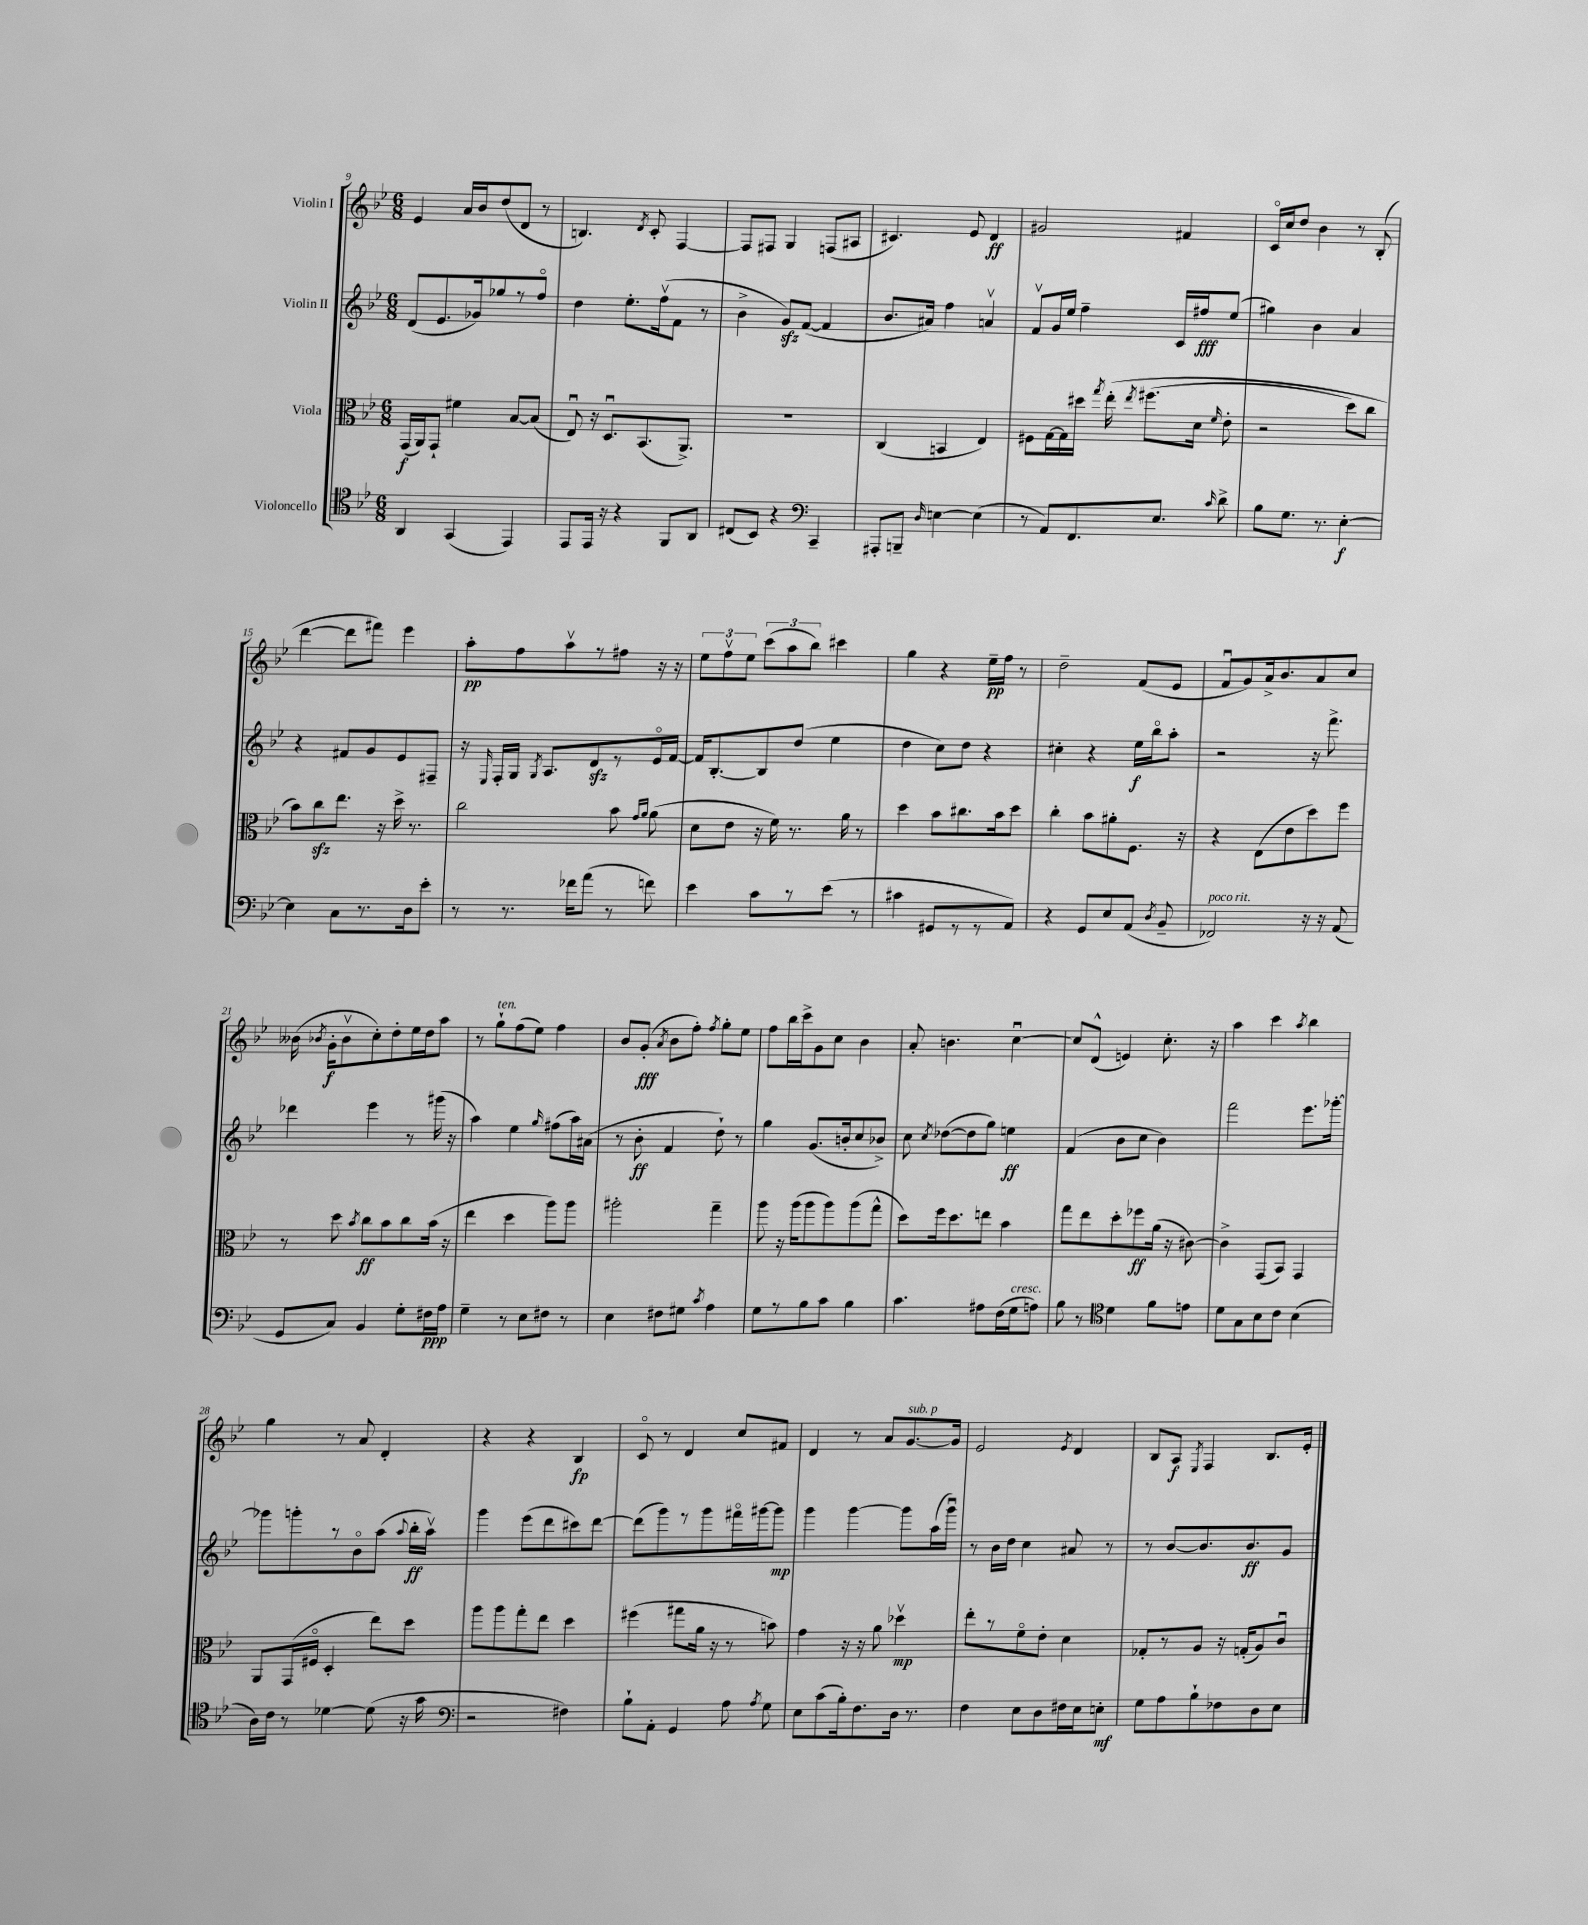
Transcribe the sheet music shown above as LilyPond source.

<<
\new StaffGroup <<
\new Staff = "s0" \with { instrumentName = "Violin I" } {
    \clef treble \key bes \major \numericTimeSignature \time 6/8
    \autoBeamOff ees'4 a'16[ bes'16 d''8( d'8] r8 |
    b4.) \acciaccatura { d'8 } c'8-. f4~ |
    f8[ fis8] g4 f8[( ais8] |
    cis'4.) ees'8 d'4\ff |
    gis'2 fis'4 |
    c'16[\flageolet c''16 d''8] bes'4 r8 bes8-.( |
    d'''4~ d'''8[ fis'''8]) ees'''4 |
    a''8[-.\pp f''8 a''8\upbow r8 fis''8] r16 r16 |
    \tuplet 3/2 { ees''8[ f''8\upbow ees''8] } \tuplet 3/2 { c'''8[( a''8 bes''8]) } cis'''4 |
    g''4 r4 ees''16[--\pp f''16] r8 |
    d''2-- f'8[( ees'8] |
    f'8[\downbow g'8) a'16-> bes'8. a'8 c''8] |
    beses'16( \acciaccatura { bes'8 } g'16[-.\f bes'8\upbow c''8-.) d''8-. ees''16 d''16 a''8] |
    r8 g''8[-!^\markup { \italic "ten." } f''8( ees''8]) f''4 |
    bes'8[ g'8]-.\fff( \acciaccatura { a'8 } bes'8[ f''8]-.) \acciaccatura { f''8 } g''8[-. ees''8] |
    f''8[ bes''16 c'''16-> g'8 c''8] bes'4 |
    a'8-. b'4. c''4~\downbow |
    c''8[ d'8]-^( e'4) c''8.-. r16 |
    a''4 c'''4 \acciaccatura { a''8 } bes''4 |
    g''4 r8 a'8 d'4-. |
    r4 r4 bes4\fp |
    c'8\flageolet r8 d'4 c''8[ fis'8] |
    d'4 r8 a'8[ g'8.~^\markup { \italic "sub. p" } g'16] |
    ees'2 \acciaccatura { ees'8 } d'4 |
    bes8[ a8]\f \acciaccatura { ees8 } f4 bes8.[ ees'16]-. \bar "|." |
}
\new Staff = "s1" \with { instrumentName = "Violin II" } {
    \clef treble \key bes \major \numericTimeSignature \time 6/8
    \autoBeamOff d'8[( ees'8. ges'16) ges''8 r8 f''8]\flageolet |
    d''4 ees''8.[-. f''16\upbow( f'8] r8 |
    bes'4-> g'8[\sfz) f'8]~( f'4 |
    bes'8.[ ais'16]) f''4 a'4\upbow |
    f'8[\upbow g'16 ees''16] f''4-- c'16[ fis''16\fff ees''8]( |
    gis''4) bes'4 a'4 |
    r4 fis'8[ g'8 ees'8 fis8]-- |
    r16 \grace { ees16 } f16[-. g16] \acciaccatura { g8 } a8.[ d'8\sfz r8 ees'16\flageolet f'16]~ |
    f'16[ bes8.~-. bes8 d''8]( ees''4 |
    d''4 c''8[) d''8] r4 |
    cis''4-. r4 ees''16[\f bes''16\flageolet a''8]-. |
    r2 r16 f'''8.-> |
    des'''4 ees'''4 r8 gis'''16( r16 |
    a''4) ees''4 \grace { g''16 } fis''8[( a''16) ais'16]( |
    r8 bes'8-.\ff f'4 d''8-!) r8 |
    g''4 g'8.[( b'16-. c''8 bes'8]->) |
    c''8 \acciaccatura { c''8 } des''8[~( des''8 g''8]) e''4\ff |
    f'4( bes'8[ c''8] bes'4) |
    f'''2 ees'''8.[ ges'''16]~-. |
    ges'''8[ g'''8-. r8 bes'8\flageolet a''8]( \appoggiatura { a''8 } bes''16[-.\ff a''16]\upbow) |
    g'''4 ees'''8[( d'''8 cis'''8) d'''8]~ |
    d'''8[( g'''8) r8 g'''8 fis'''16\flageolet gis'''16~ gis'''8]\mp |
    g'''4 g'''4~ g'''8[ a''16( g'''16]\downbow) |
    r8 bes'16[ d''16] c''4 ais'8 r8 |
    r8 bes'8[~ bes'8. bes'8.\ff g'8] \bar "|." |
}
\new Staff = "s2" \with { instrumentName = "Viola" } {
    \clef alto \key bes \major \numericTimeSignature \time 6/8
    \autoBeamOff g,16[\f( a,16) g,8]-! fis'4 bes8[~ bes8]( |
    ees8\downbow) r16 d8.[\downbow bes,8.( a,8.]->) |
    R2. |
    c4( b,4 ees4) |
    fis8[ g16~ g16 dis''16] \acciaccatura { g''8 } ees''16-.\( \acciaccatura { ees''8 } fis''8.[( d'16] \grace { f'16 } ees'8-. |
    r2 d''8[) c''8] |
    bes'8[\) c''8\sfz ees''8.] r16 d''16-> r8. |
    c''2 bes'8 \grace { g'16[ a'16] } a'8( |
    d'8[ ees'8] r16 f'16) r8. a'16 r8 |
    d''4 bes'8[ cis''8. bes'16 d''8] |
    c''4-. bes'8[ ais'8-. f8.] r16 |
    r4 ees8[( ees'8 d''8) f''8] |
    r8 d''8 \acciaccatura { bes'8 } c''8[\ff bes'8 c''8 bes'16]( r16 |
    ees''4 d''4 a''8[) a''8] |
    ais''2-. g''4-- |
    a''8 r16 a''16[( a''8 a''8) a''8( g''8]-^ |
    d''8[) f''16 d''8. e''8] bes'4 |
    g''8[ ees''8 d''8-. fes''8\ff a'16]( r16 cis'8~) |
    cis'4-> g,8[( bes,8]) g,4 |
    a,8[ g,16( fis16]\flageolet d4-. ees''8[) d''8] |
    a''8[ a''8 g''8-. ees''8] d''4 |
    fis''4( gis''8[ a'16] r16 r8 b'8) |
    g'4 r16 r16 a'8 des''4\upbow\mp |
    ees''8[-. r8 f'8\flageolet ees'8]-. d'4 |
    ges8[-. r8 a8] r16 g16[-.( a8) c'8]\downbow \bar "|." |
}
\new Staff = "s3" \with { instrumentName = "Violoncello" } {
    \clef tenor \key bes \major \numericTimeSignature \time 6/8
    \autoBeamOff a,4 g,4( ees,4) |
    ees,8[ ees,16] r16 r4 f,8[ a,8] |
    cis8[( bes,8]) r4 \clef bass c,4-- |
    ais,,8[-. b,,8]-- \grace { d16 } e4~ e4( |
    r8 a,8[) f,8. ees8.] \grace { c'16 } d'8-> |
    bes8[ g8.] r8. ees4~-.\f |
    ees4 c8[ r8. d16 ees'8]-. |
    r8 r8. fes'16[ a'8]( r8 f'8) |
    ees'4 c'8[ r8 ees'8]( r8 |
    cis'4 gis,8[ r8 r8 a,8]) |
    r4 g,8[ ees8 a,8]( \acciaccatura { d8 } bes,8-- |
    fes,2^\markup { \italic "poco rit." }) r16 r16 a,8( |
    g,8[ c8]) bes,4 g8[-. fis16\ppp a16] |
    g4-- r8 ees8[ fis8] r8 |
    ees4 fis8[ gis8] \acciaccatura { c'8 } a4 |
    g8[ r8 bes8 c'8] bes4 |
    c'4. ais8[ f16( g16^\markup { \italic "cresc." } a8]) |
    bes8 r8 \clef tenor d'4 f'8[ e'8] |
    d'8[ g8 bes8 c'8] bes4( |
    a16[) c'16] r8 des'4~ des'8( r16 g'16 |
    \clef bass r2 fis4) |
    bes8[-! a,8]-. g,4 a8 \acciaccatura { a8 } g8 |
    ees8[ c'8( bes16-.) f8. d16] r8. |
    f4 ees8[ d8 fis16 ees16 e8]-.\mf |
    g8[ a8 bes8-! fes8 d8 ees8] \bar "|." |
}
>>
>>
\layout { \context { \Score currentBarNumber = #9 } }
